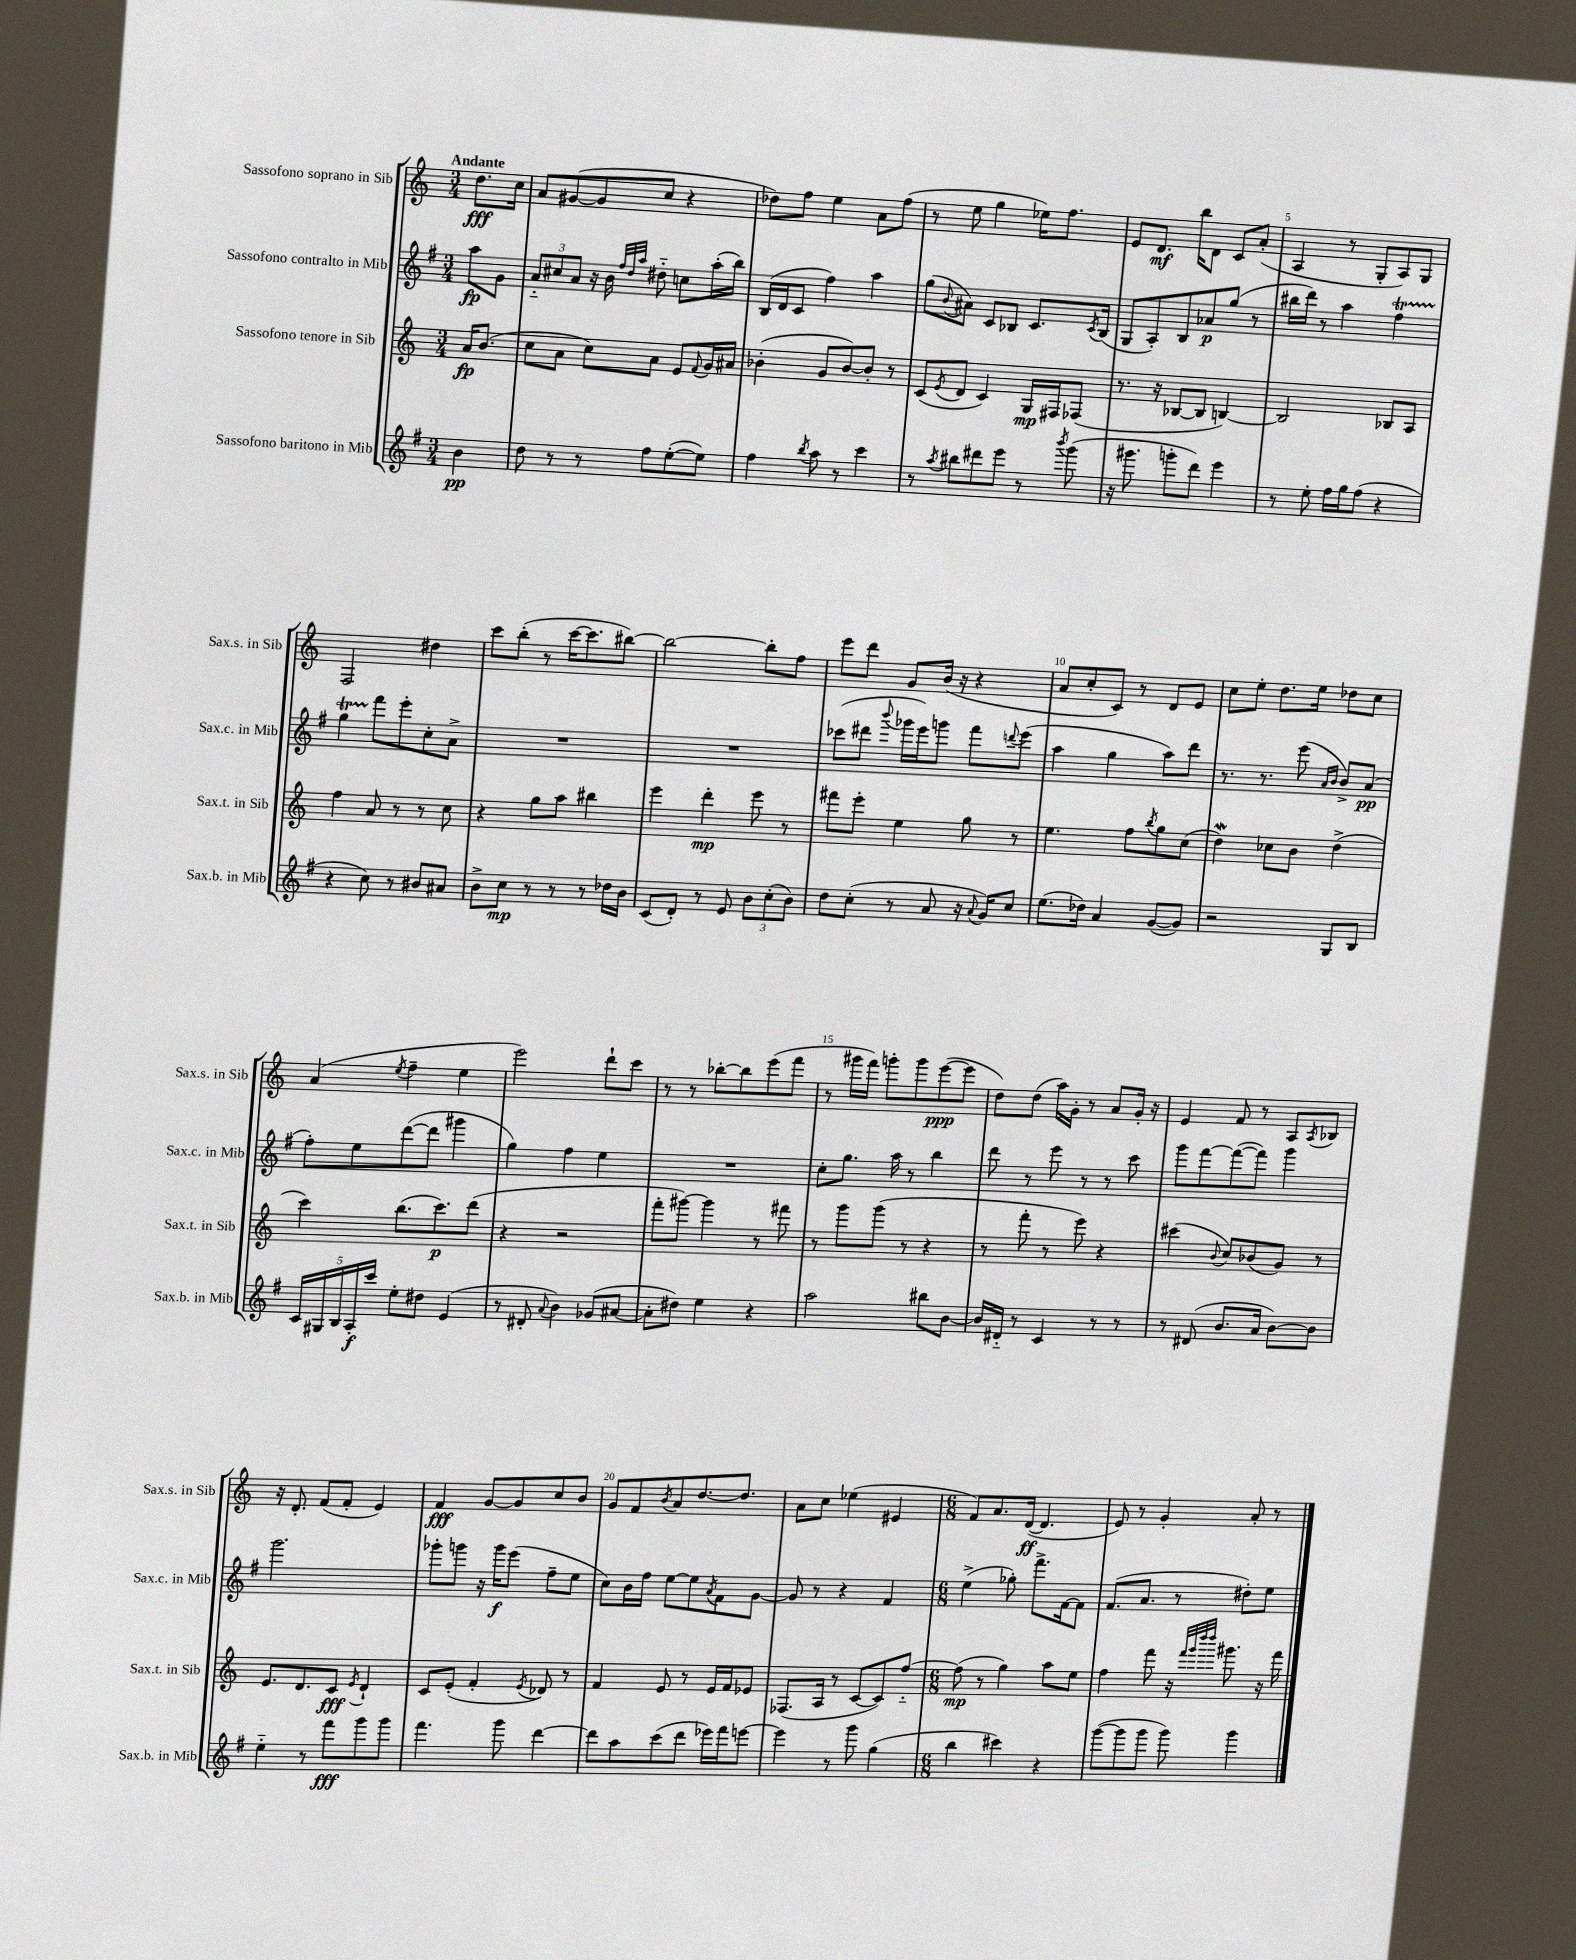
<<
\new StaffGroup <<
\new Staff = "s0" \with { instrumentName = "Sassofono soprano in Sib" shortInstrumentName = "Sax.s. in Sib" } {
    \clef treble \key c \major \numericTimeSignature \time 3/4 \partial 4 \tempo "Andante"
    d''8.\fff c''16 |
    a'8 gis'8~( gis'8 c''8 r4 |
    des''8) f''8 e''4 a'8 f''8( |
    r8 e''8 g''4 ees''16) f''8. |
    e'8 d'8.\mf b''16 d'8 c'8 a'8-.( |
    a4 r8 g8-. a8) g8 |
    f2 dis''4 |
    c'''8 b''8-.( r8 c'''16~ c'''8. bis''8~) |
    bis''2~ bis''8-. f''8 |
    e'''8 d'''8 g'8 b'16( r16 r4 |
    a'8 c''8-. c'8) r8 d'8 e'8 |
    c''8 e''8-. d''8. e''16 des''8 c''8 |
    a'4( \acciaccatura { e''8 } f''4-- e''4 |
    e'''2) d'''8-! c'''8 |
    r8 r8 bes''8~-. bes''8 e'''8( f'''8 |
    r8 gis'''16 f'''16) g'''8-. g'''8 e'''8~\ppp( e'''8 |
    d''8) d''8( a''16) g'16-. r8 a'8 g'16-. r16 |
    e'4 f'8 r8 a8 \acciaccatura { a8 } bes8 |
    r16 d'8.-. f'8( f'8-. e'4) |
    f'4\fff g'8~ g'8 c''8 b'8 |
    g'8 f'8 \acciaccatura { b'8 } a'8 d''8.~ d''8. |
    a'8 c''8 ees''4( eis'4 |
    \numericTimeSignature \time 6/8 f'8) a'8. d'16~\ff( d'4. |
    e'8) r8 g'4-. a'8-. r8 \bar "|." |
}
\new Staff = "s1" \with { instrumentName = "Sassofono contralto in Mib" shortInstrumentName = "Sax.c. in Mib" } {
    \clef treble \key g \major \numericTimeSignature \time 3/4 \partial 4
    a''8\fp g'8 |
    \tuplet 3/2 { a'8-_ cis''8 a'8 } r16 b'16 \grace { fis''32 d''32 a''32 } dis''8-_ c''8 a''16-.( b''16) |
    b16( d'16 c'8 fis''4) a''4 |
    g''8( \appoggiatura { b'8 } ais'8) c'8 bes8 c'8. \acciaccatura { c'8 } bes16( |
    g8 a8-.) b8 aes'8\p g''8( r8 |
    bis''16 d'''16) r8 a''4 fis''4\startTrillSpan |
    g''4 fis'''8\stopTrillSpan e'''8-. c''8-. a'8-> |
    R2. |
    R2. |
    ces'''8( dis'''8 \appoggiatura { b'''8 } ges'''16 e'''16) g'''8 fis'''8 \appoggiatura { d'''8 } e'''8( |
    a''4 g''4 a''8) d'''8 |
    r8. r8. e'''8( \grace { a'16 b'16 } b'8->) a'8\pp( |
    fis''8-.) e''8 d'''8~( d'''8 gis'''4 |
    g''4) fis''4 e''4 |
    R2. |
    c''8-. g''8. a''16 r8 b''4 |
    d'''8 r8 e'''8 r8 r8 c'''8 |
    g'''8 fis'''8~ fis'''8~( fis'''8) g'''4 |
    g'''2. |
    ges'''8-. g'''8 r16 g'''16\f e'''8( fis''8-- e''8 |
    c''8) b'16 fis''16 e''8~ e''8 \acciaccatura { a'8 } fis'8 g'8~ |
    g'8 r8 r4 fis'4 |
    \numericTimeSignature \time 6/8 e''4->( ges''8-.) fis'''8.-> fis'16~ fis'8 |
    fis'8.( a'8. r8 dis''8-.) e''8 \bar "|." |
}
\new Staff = "s2" \with { instrumentName = "Sassofono tenore in Sib" shortInstrumentName = "Sax.t. in Sib" } {
    \clef treble \key c \major \numericTimeSignature \time 3/4 \partial 4
    a'16\fp b'8.( |
    c''8 a'8 c''8) a'8 e'8 \appoggiatura { f'8 } g'16 ais'16 |
    bes'4-.( g'8 bes'8~) bes'8-. r8 |
    c'8( \acciaccatura { e'8 } d'8 c'4) g16\mp fis16 fes8( |
    r8. r16 bes8~ bes8 b4~) |
    b2 bes8 a8 |
    f''4 a'8 r8 r8 c''8 |
    r4 g''8 a''8 bis''4 |
    e'''4 d'''4-.\mp e'''8 r8 |
    fis'''8 e'''8-. e''4 g''8 r8 |
    e''4. f''8 \acciaccatura { b''8 } g''8 c''8( |
    d''4\mordent) ces''8 b'8 d''4->( |
    c'''4) b''8.( c'''8.\p) d'''8( |
    r4 r2 |
    f'''8-. gis'''8~) gis'''4 r8 fis'''8 |
    r8 g'''8 g'''8( r8 r4 |
    r8 f'''8-. r8 e'''8) r4 |
    cis'''4( \appoggiatura { b'8 } c''8) bes'8( g'8) r8 |
    e'8. d'8. c'8\fff \acciaccatura { e'8 } d'4-! |
    c'8 e'8-.( f'4-. \acciaccatura { e'8 } des'8) r8 |
    f'4 e'8 r8 e'16 f'16 ees'8 |
    fes8.( a16 r8 c'8~ c'8) f''8~-_ |
    \numericTimeSignature \time 6/8 f''8\mp( r8 g''4) a''8 e''8 |
    f''4 f'''8 r16 \grace { f'''32 g'''32 d''''32 d''''32 } gis'''8. r16 f'''16 \bar "|." |
}
\new Staff = "s3" \with { instrumentName = "Sassofono baritono in Mib" shortInstrumentName = "Sax.b. in Mib" } {
    \clef treble \key g \major \numericTimeSignature \time 3/4 \partial 4
    b'4\pp |
    d''8 r8 r8 fis''8 e''8~-.( e''8) |
    fis''4 \acciaccatura { b''8 } a''8 r8 c'''4 |
    r8 \acciaccatura { a''8 } bis''8 dis'''8 e'''8 r8 \acciaccatura { b'''8 } g'''8( |
    r16 gis'''8. g'''8-. d'''8) e'''4 |
    r8 e''8-. fis''16 g''16 fis''8( r4 |
    r4 c''8) r8 bis'8 ais'8 |
    b'8-> c''8\mp r8 r8 r8 des''16 b'16 |
    c'8( d'8-.) r8 e'8 \tuplet 3/2 { b'8 c''8-.( b'8) } |
    d''8 c''8-.( r8 a'8 r16 \appoggiatura { a'8 } g'16) c''8 |
    e''8.( des''16) a'4 g'8~( g'8) |
    r2 g8 b8 |
    \tuplet 5/4 { c'16 gis16 b16 a16-.\f c'''16 } e''8-. dis''8 e'4( |
    r8 dis'8-. \appoggiatura { a'8 } b'4) ges'8( ais'8~ |
    ais'8-. dis''8) e''4 r4 |
    a''2 bis''8 b'8~ |
    b'16 dis'16-_ r8 c'4 r8 r8 |
    r8 dis'8( b'8. a'16 b'8~) b'8 |
    e''4-_ r8 fis'''8\fff g'''8 g'''8 |
    fis'''4. g'''8 d'''4~ |
    d'''8 a''8 c'''8( d'''8 ees'''16) fis'''16 e'''8~ |
    e'''4 r8 g'''8 g''4( |
    \numericTimeSignature \time 6/8 b''4 cis'''4) r4 |
    g'''8~( g'''8 g'''8 g'''8) g'''4 \bar "|." |
}
>>
>>
\layout { \context { \Score \override BarNumber.break-visibility = ##(#f #t #t) barNumberVisibility = #(every-nth-bar-number-visible 5) } }
